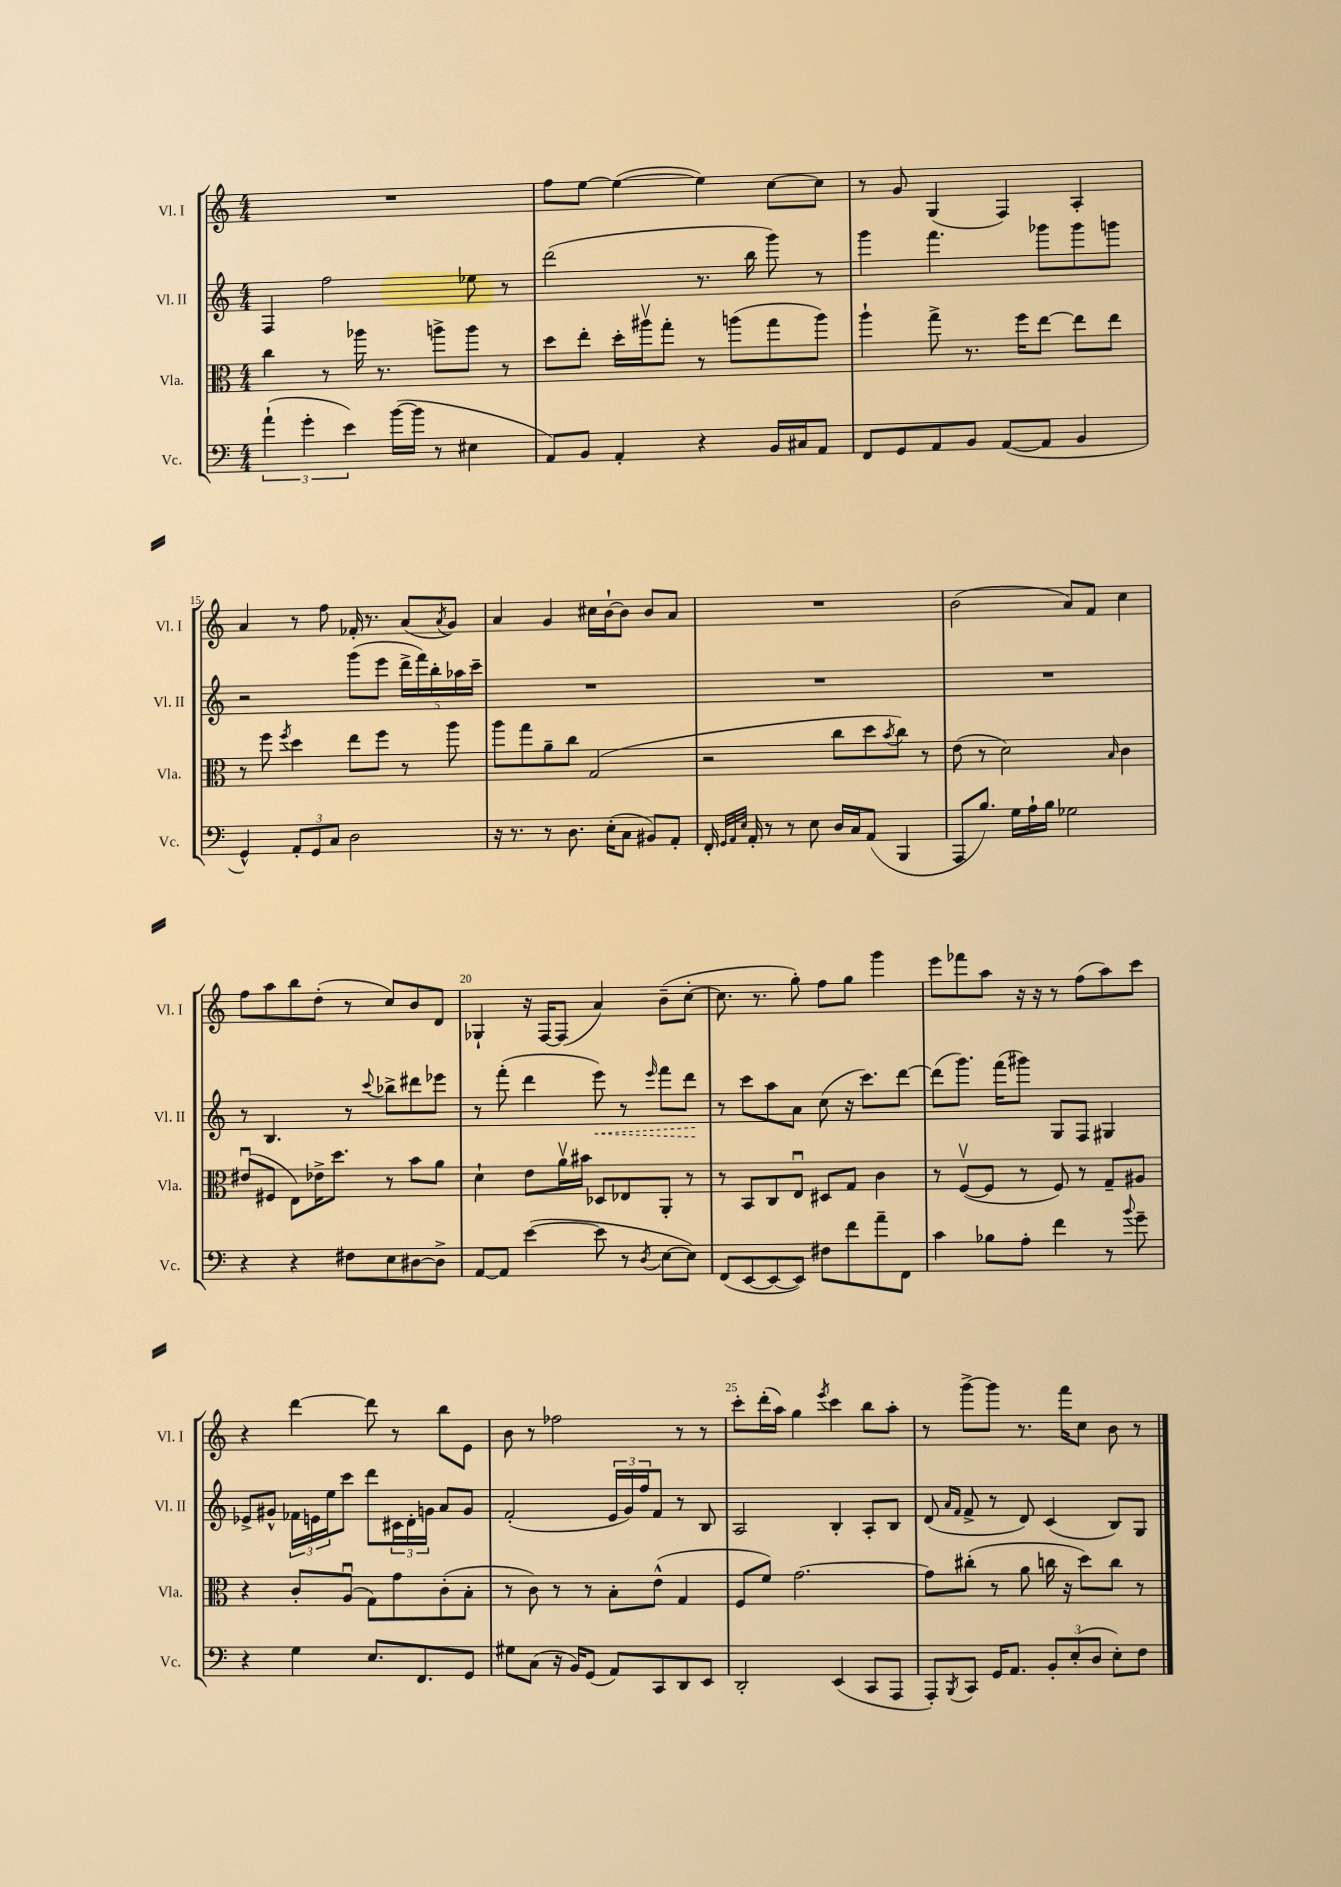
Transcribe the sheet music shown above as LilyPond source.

<<
\new StaffGroup <<
\new Staff = "s0" \with { instrumentName = "Vl. I" shortInstrumentName = "Vl. I" } {
    \clef treble \key c \major \numericTimeSignature \time 4/4
    R1 |
    f''8 e''8~ e''4~( e''4) c''8~ c''8 |
    r8 g'8 g4( f4) a4-. |
    a'4 r8 f''8 fes'16-. r8. a'8( \acciaccatura { a'8 } g'8) |
    a'4 g'4 cis''16 b'16~-! b'8 b'8 a'8 |
    R1 |
    b'2( a'8) f'8 c''4 |
    f''8 a''8 b''8 d''8-.( r8 c''8) b'8 d'8 |
    ges4-! r16 f16~ f8( a'4) b'8--( c''8~-. |
    c''8. r8. g''8-.) f''8 g''8 g'''4 |
    e'''8 fes'''8 a''8 r16 r16 r8 f''8( a''8) c'''8 |
    r4 d'''4~ d'''8 r8 b''8 e'8 |
    b'8 r8 fes''2 r8 r8 |
    c'''8-. d'''16-.( a''16) g''4 \acciaccatura { e'''8 } c'''4 b''8 a''8-. |
    r8 g'''8~-> g'''8 r8. f'''16 c''8 b'8 r8 \bar "|." |
}
\new Staff = "s1" \with { instrumentName = "Vl. II" shortInstrumentName = "Vl. II" } {
    \clef treble \key c \major \numericTimeSignature \time 4/4
    f4 f''2 ees''8 r8 |
    d'''2( r8. b''16 g'''8) r8 |
    g'''4 f'''4. ges'''8 ges'''8 g'''8 |
    r2 g'''8( e'''8 \tuplet 5/4 { d'''16-> f'''16) b''16-. aes''16 c'''16-- } |
    R1 |
    R1 |
    R1 |
    r8 b4. r8 \appoggiatura { c'''8 } bes''8-> dis'''8 ees'''8 |
    r8 f'''8-.( d'''4 \once \override Hairpin.style = #'dashed-line e'''8\<) r8 \grace { e'''16 } f'''8 d'''8\! |
    r8 c'''8 a''8 a'8 c''8( r16 c'''8.) d'''8~ |
    d'''8( g'''8.) f'''16( gis'''8) g8 f8 gis4 |
    ees'8-> gis'8-^ \tuplet 3/2 { fes'16 e'16 e''16 } c'''8 d'''8 \tuplet 3/2 { cis'16 d'16-. g'16 } a'8 g'8 |
    f'2-.( \tuplet 3/2 { e'16 g'16) f''16 } f'8 r8 b8 |
    a2 b4-. a8-. b8 |
    d'8( \grace { a'16 f'16 } f'8-> r8 d'8) c'4( b8) g8 \bar "|." |
}
\new Staff = "s2" \with { instrumentName = "Vla." shortInstrumentName = "Vla." } {
    \clef alto \key c \major \numericTimeSignature \time 4/4
    c''4 r8 aes''16 r8. a''8-> a''8 r8 |
    d''8 e''8-. d''16-. ais''16\upbow g''8-. r8 a''8( g''8 a''8) |
    a''4-! g''8-> r8. f''16 e''8~ e''8 e''8 |
    r8 f''8 \acciaccatura { f''8 } d''4 e''8 f''8 r8 a''8 |
    a''8 g''8 a'8-- c''8 g2( |
    r2 c''8 d''8 \acciaccatura { b'8 } c''8) r8 |
    e'8( r8 d'2) \grace { b16 } c'4 |
    eis'8\downbow( fis8 e8) ees'16-> d''8. r8 b'8 a'8 |
    d'4-! e'8 a'16\upbow bis'16 des8 ees8 a,8-. r8 |
    r8 b,8 c8 e8\downbow dis8 g8 c'4 |
    r8 f8~\upbow( f8 r8 f8) r8 g8-- ais8 |
    r4 c'8-. a8\downbow( g8) g'8 c'8-.( b8-. |
    r8 c'8) r8 r8 b8-. e'8-^( g4 |
    f8 f'8) g'2.~ |
    g'8 cis''8-.( r8 a'8 c''16 r16 d''8) c''8 r8 \bar "|." |
}
\new Staff = "s3" \with { instrumentName = "Vc." shortInstrumentName = "Vc." } {
    \clef bass \key c \major \numericTimeSignature \time 4/4
    \tuplet 3/2 { a'4-!( g'4-. e'4) } b'16~( b'16 r8 eis4 |
    a,8) b,8 a,4-. r4 b,16 cis16 a,8 |
    f,8 g,8 a,8 b,8 a,8~( a,8 b,4 |
    g,4-^) \tuplet 3/2 { a,8-. g,8 c8 } d2 |
    r16 r8. r8 d8. e16-.( c8 bis,8) a,8-. |
    f,16-. \grace { g,32 a,32 e32 } a,16-. r8 r8 e8 d16 c16 a,8( b,,4 |
    a,,8 b8.) g16 a16-! b16 ges2 |
    r4 r4 fis8 e8 dis8~ dis8-> |
    a,8~ a,8 e'4~( e'8 r8 \acciaccatura { d8 } e8~ e8) |
    f,8( e,8~ e,8~ e,8) fis8 f'8 a'8-- f,8 |
    c'4 bes8 a8-. f'4 r8 \appoggiatura { b'8 } g'8-- |
    r4 g4 e8. f,8. g,8 |
    gis8 c8( r16 b,16) g,8( a,8) c,8 d,8 e,8 |
    d,2-. e,4( c,8 a,,8 |
    a,,8-.) \acciaccatura { b,,8 } c,8 g,16 a,8. \tuplet 3/2 { b,8-. e8-.( d8 } e8-.) f8 \bar "|." |
}
>>
>>
\layout { \context { \Score currentBarNumber = #12 \override BarNumber.break-visibility = ##(#f #t #t) barNumberVisibility = #(every-nth-bar-number-visible 5) } }
